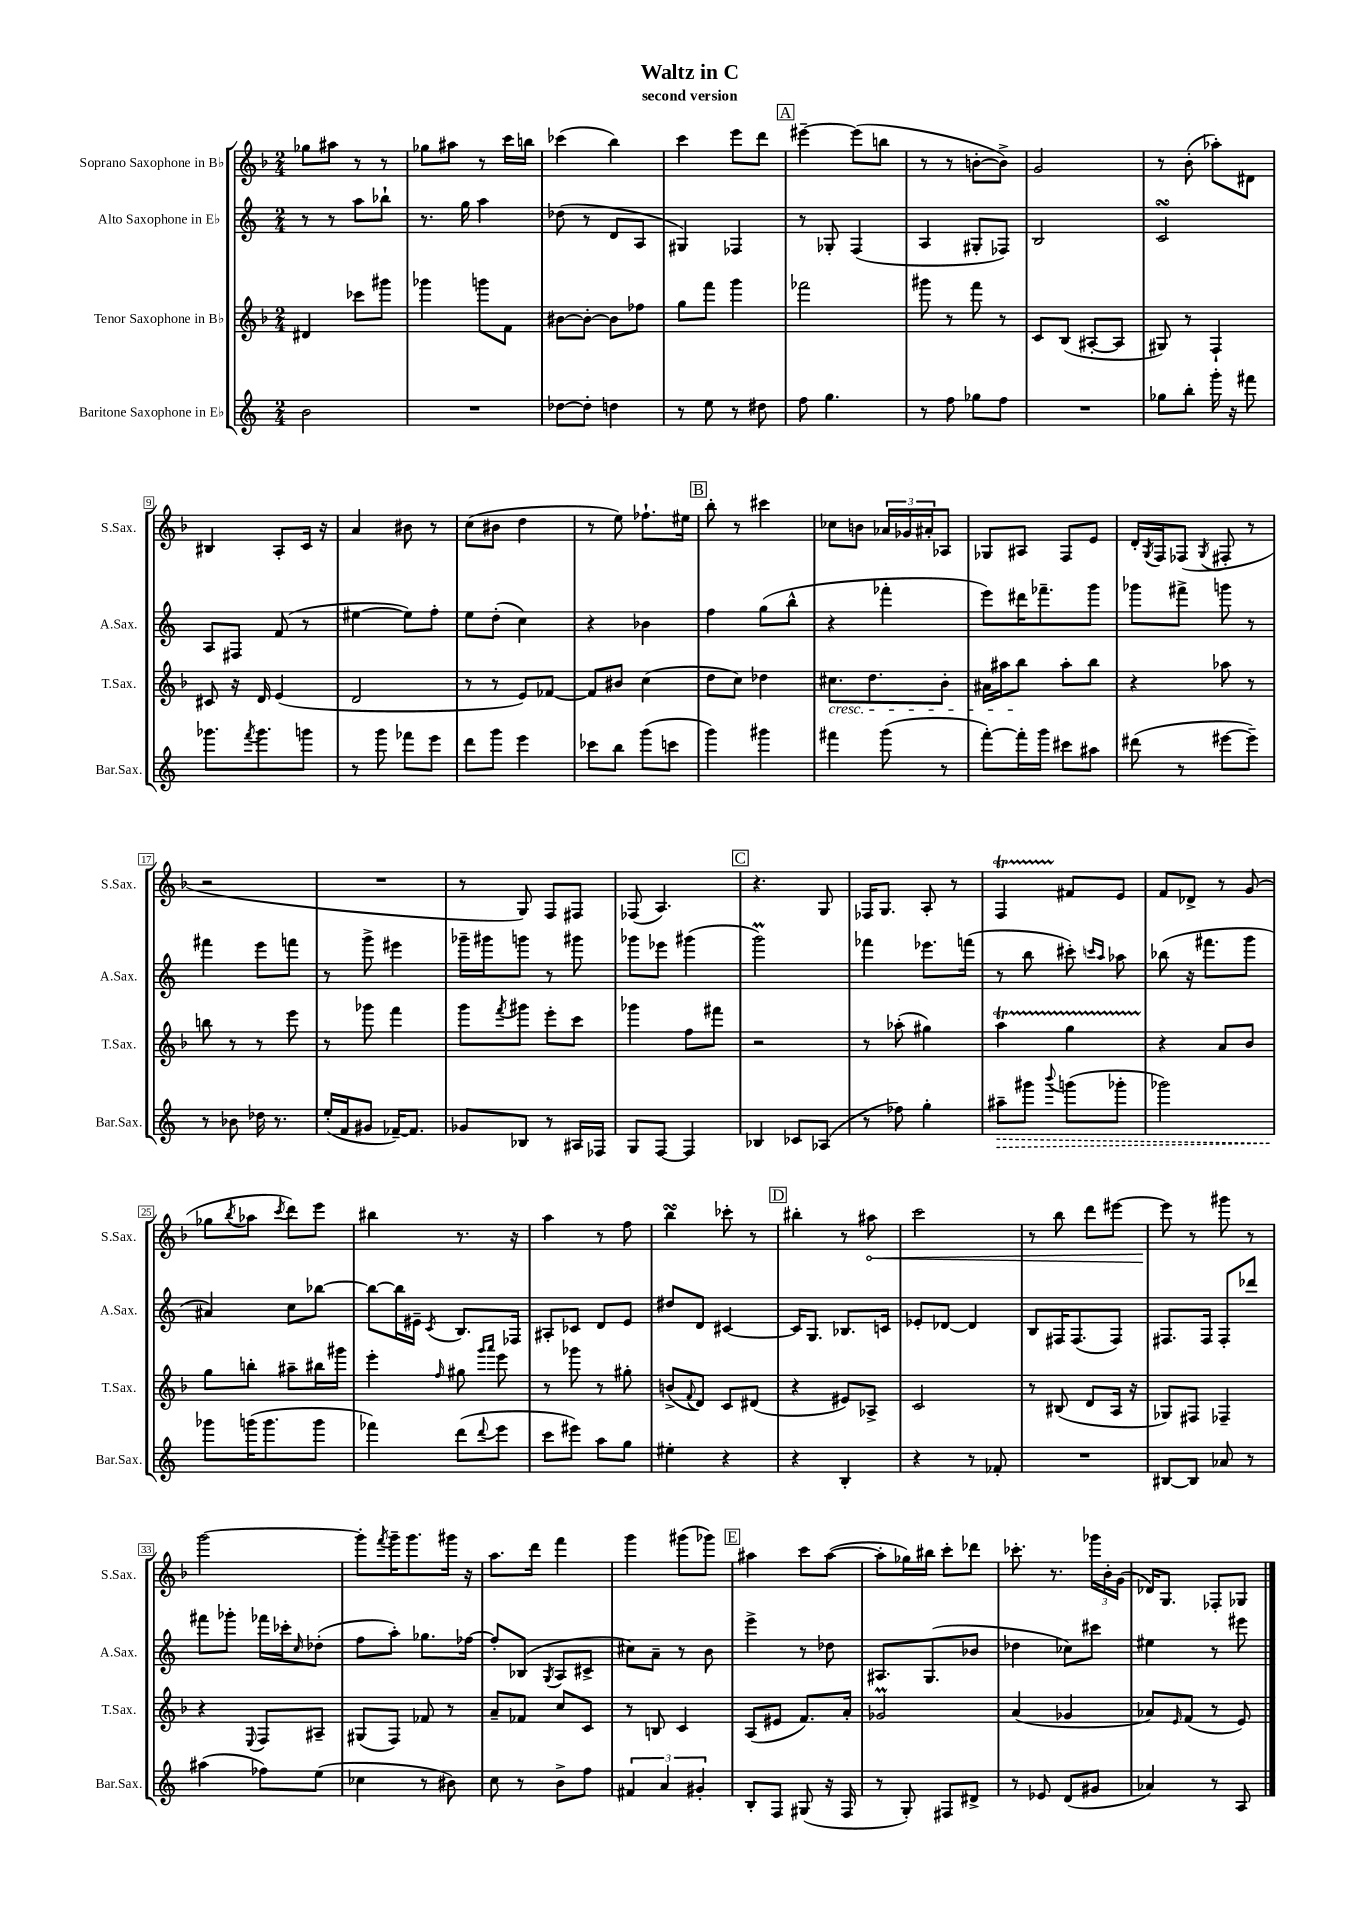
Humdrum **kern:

**kern	**dynam	**kern	**kern	**kern	**dynam
*part4	*part4	*part3	*part2	*part1	*part1
*staff4	*staff4	*staff3	*staff2	*staff1	*staff1
*I"Baritone Saxophone in E♭	*	*I"Tenor Saxophone in B♭	*I"Alto Saxophone in E♭	*I"Soprano Saxophone in B♭	*
*I'Bar.Sax.	*	*I'T.Sax.	*I'A.Sax.	*I'S.Sax.	*
*clefG2	*	*clefG2	*clefG2	*clefG2	*
*k[]	*	*k[b-]	*k[]	*k[b-]	*
*M2/4	*	*M2/4	*M2/4	*M2/4	*
=1	=1	=1	=1	=1	=1
2b\	.	4d#X/	8r	8gg-X\L	.
.	.	.	8r	8aa#X\J	.
.	.	8ccc-X\L	8aa\L	8r	.
.	.	8ggg#X\J	8bb-X`\J	8r	.
=2	=2	=2	=2	=2	=2
2r	.	4ggg-X\	8.r	8gg-X\L	.
.	.	.	.	8aa#X\J	.
.	.	.	16gg\	.	.
.	.	8gggn\L	4aa\	8r	.
.	.	8f\J	.	16ccc\LL	.
.	.	.	.	16bbn\JJ	.
=3	=3	=3	=3	=3	=3
[8dd-X\L	.	[8b#X\L	(8dd-X\	(4ccc-X\	.
8dd-'\J]	.	8b#'\J_	8r	.	.
4ddn\	.	8b#\L]	8d/L	4bb-\)	.
.	.	8ff-X\J	8A/J	.	.
=4	=4	=4	=4	=4	=4
8r	.	8gg\L	4G#X/)	4ccc\	.
8ee\	.	8fff\J	.	.	.
8r	.	4ggg\	4F-X/	8eee\L	.
8dd#X\	.	.	.	8ddd\J	.
!!LO:REH:place=s1:t=A
=5	=5	=5	=5	=5	=5
8ff\	.	2fff-X\	8r	[4eee#X~\	.
4.gg\	.	.	8G-X'/	.	.
.	.	.	(4F/	(8eee#\L]	.
.	.	.	.	8bbn\J	.
=6	=6	=6	=6	=6	=6
8r	.	8ggg#X\	4A/	8r	.
8ff\	.	8r	.	8r	.
8gg-X\L	.	8fff\	8G#X'/L	[8bn'\L	.
8ff\J	.	8r	8F-X/J)	8b^\J])	.
=7	=7	=7	=7	=7	=7
2r	.	8c/L	2B/	2g/	.
.	.	(8B-/J	.	.	.
.	.	[8A#X'/L	.	.	.
.	.	8A#/J]	.	.	.
=8	=8	=8	=8	=8	=8
8gg-X\L	.	8G#X/)	2csSSs/	8r	.
8bb'\J	.	8r	.	(8b-'\	.
16ggg'\	.	4F`/	.	8aa-X'\L)	.
16r	.	.	.	.	.
8fff#X\	.	.	.	8d#X\J	.
!!LO:LB:g=z
=9	=9	=9	=9	=9	=9
8.ggg-X\L	.	8c#X/	8A/L	4B#X/	.
.	.	16r	8F#X/J	.	.
8qfff/	.	.	.	.	.
8.ggg-\	.	16d/	.	.	.
.	.	(4e/	(8f/	8A'/L	.
8gggn\J	.	.	8r	16c/Jk	.
.	.	.	.	16r	.
=10	=10	=10	=10	=10	=10
8r	.	2d/	[4ee#X\	4a/	.
8ggg\	.	.	.	.	.
8fff-X\L	.	.	8ee#\L])	8b#X\	.
8eee\J	.	.	8ff'\J	8r	.
=11	=11	=11	=11	=11	=11
8ddd\L	.	8r	8ee\L	(8cc\L	.
8ggg\J	.	8r	(8dd'\J	8b#X\J	.
4eee\	.	8e/L)	4cc\)	4dd\	.
.	.	[8f-X/J	.	.	.
=12	=12	=12	=12	=12	=12
8ccc-X\L	.	8f-/L]	4r	8r	.
8bb\J	.	8b#X/J	.	8ee\)	.
(8ggg\L	.	(4cc\	4b-X\	8.ff-X`\L	.
8cccn\J	.	.	.	.	.
.	.	.	.	16ee#X\Jk	.
!!LO:REH:place=s1:t=B
=13	=13	=13	=13	=13	=13
4ggg\)	.	8dd\L	4ff\	8bb-'\	.
.	.	8cc\J)	.	8r	.
4ggg#X\	.	4dd-X\	(8gg\L	4ccc#X\	.
.	.	.	8bb^^\J	.	.
=14	=14	=14	=14	=14	=14
!	!	!LO:TX:b:i:t=cresc.	!	!	!
4fff#X\	.	8.cc#X\L	4r	8cc-X\L	.
.	.	.	.	8bn\J	.
.	.	8.dd\	.	.	.
(8ggg\	.	.	4fff-X'\	24a-X/LL	.
.	.	.	.	24g-X/	.
.	.	.	.	24a#X'/J	.
8r	.	8b-'\J	.	8A-X/J	.
=15	=15	=15	=15	=15	=15
[8fff'\L)	.	16a#X\LL	8eee\L)	8G-X/L	.
.	.	16aa#X\J	.	.	.
16fff'\L]	.	8bb-\J	16ddd#X\K	8A#X/J	.
16ggg\JJ	.	.	8.fff-X~\	.	.
8ccc#X\L	.	8aa#'\L	.	8F/L	.
8aa#X\J	.	8bb-\J	8ggg\J	8e/J	.
=16	=16	=16	=16	=16	=16
(8ddd#X\	.	4r	8ggg-X\L	16d'/LL	.
.	.	.	.	8qG/	.
.	.	.	.	16F/J	.
8r	.	.	8fff#X^\J	(8F-X/J	.
.	.	.	.	8qG/	.
[8eee#X\L	.	8aa-X\	8gggn\	8F#X'/	.
8eee#~\J])	.	8r	8r	8r	.
!!LO:LB:g=z
=17	=17	=17	=17	=17	=17
8r	.	8bbn\	4fff#X\	2r	.
8b-X\	.	8r	.	.	.
16dd-X\	.	8r	8eee\L	.	.
8.r	.	.	.	.	.
.	.	8eee\	8fffn\J	.	.
=18	=18	=18	=18	=18	=18
(16ee'/LL	.	8r	8r	2r	.
16f/J	.	.	.	.	.
8g#X/J	.	8ggg-X\	8ggg^\	.	.
[16f-X~/KL)	.	4fff\	4eee#X\	.	.
8.f-/J]	.	.	.	.	.
=19	=19	=19	=19	=19	=19
8g-X/L	.	8ggg\L	16ggg-X~\LL	8r	.
.	.	.	16ggg#X\J	.	.
.	.	8qfff/	.	.	.
8B-X/J	.	8ggg#X\J	8gggn\J	8G/)	.
8r	.	8eee'\L	8r	8F/L	.
16A#X/LL	.	8ccc\J	8ggg#X\	8F#X/J	.
16F-X/JJ	.	.	.	.	.
=20	=20	=20	=20	=20	=20
8G/L	.	4ggg-X\	8ggg-X\L	(8F-X/	.
[8F/J	.	.	8eee-X\J	4.A/)	.
4F/]	.	8ff\L	(4ggg#X\	.	.
.	.	8fff#X\J	.	.	.
!!LO:REH:place=s1:t=C
=21	=21	=21	=21	=21	=21
4B-X/	.	2r	2gggM\)	4.r	.
8c-X/L	.	.	.	.	.
(8A-X/J	.	.	.	8G/	.
=22	=22	=22	=22	=22	=22
8r	.	8r	4fff-X\	16F-X/KL	.
.	.	.	.	8.G/J	.
8ff-X\)	.	(8aa-X'\	.	.	.
4gg'\	.	4gg#X\)	8.eee-X\L	8A'/	.
.	.	.	.	8r	.
.	.	.	(16fffn\Jk	.	.
=23	=23	=23	=23	=23	=23
!	!LO:HP:b	!	!	!	!
8aa#X~\L	>	4aat\	8r	4FT/	.
8ggg#X\J	.	.	8bb\	.	.
8qqbbb/	.	.	.	.	.
(8gggn\L	.	4ggTTT\	8ccc#X'\)	8f#X/L	.
.	.	.	16qqcccn/LL	.	.
.	.	.	16qqaa/JJ	.	.
8ggg-X'\J	.	.	8aa-X\	8e/J	.
=24	=24	=24	=24	=24	=24
2ggg-X\)	.	4r	(8bb-X\	8f/L	.
.	.	.	16r	8d-X^/J	.
.	.	.	8.fff#X\L	.	.
.	.	8a/L	.	8r	.
.	.	8b-/J	8ggg\J	(8g/	.
!!LO:LB:g=z
=25	=25	=25	=25	=25	=25
8ggg-X\L	.	8gg\L	4a#X/)	8gg-X\L	.
.	.	.	.	8qbb-/	.
(16gggn\K	]	8bbn'\J	.	8aa-X\J	.
8.ggg\	.	.	.	.	.
.	.	.	.	8qccc/	.
.	.	8aa#X~\L	8cc\L	8ddd\L)	.
8ggg\J	.	16bb#X\L	[8bb-X\J	8eee\J	.
.	.	16ggg#X\JJ	.	.	.
=26	=26	=26	=26	=26	=26
4fff-X\)	.	4eee'\	8bb-\L_	4bb#X\	.
.	.	.	16bb-\L]	.	.
.	.	.	16e#X~\JJ	.	.
.	.	16qqff/	8qc/	.	.
(8ddd\L	.	8gg#X\	8.B/L	8.r	.
.	.	16qqggg/LL	.	.	.
8qqddd/	.	16qqaaa/JJ	.	.	.
8eee\J	.	8eee\	.	.	.
.	.	.	16F-X/Jk	16r	.
=27	=27	=27	=27	=27	=27
8ccc\L	.	8r	8A#X'/L	4aa\	.
8eee#X\J)	.	8ggg-X\	8c-X/J	.	.
8aa\L	.	8r	8d/L	8r	.
8gg\J	.	8gg#X'\	8e/J	8ff\	.
=28	=28	=28	=28	=28	=28
4ee#X'\	.	(8bn^/L	8dd#X/L	4bb-sSSs\	.
.	.	8qqf/	.	.	.
.	.	8d/J)	8d/J	.	.
4r	.	8c/L	[4c#X/	8ccc-X'\	.
.	.	(8d#X/J	.	8r	.
!!LO:REH:place=s1:t=D
=29	=29	=29	=29	=29	=29
4r	.	4r	16c#/KL]	4bb#X'\	.
.	.	.	8.G/J	.	.
4B'/	.	8e#X/L)	8.B-X/L	8r	.
!	!	!	!	!	!LO:HP:b
.	.	8A-X^/J	.	8aa#X\	<
.	.	.	16cn/Jk	.	.
=30	=30	=30	=30	=30	=30
4r	.	2c/	8e-X'/L	2ccc\	.
.	.	.	[8d-X/J	.	.
8r	.	.	4d-/]	.	.
8f-X'/	.	.	.	.	.
=31	=31	=31	=31	=31	=31
2r	.	8r	8B/L	8r	.
.	.	(8B#X/	16F#X/K	8bb-\	.
.	.	.	(8.F#/	.	.
.	.	8d/L	.	8ddd\L	.
.	.	16A/Jk	8F#/J)	[8eee#X\J	.
.	.	16r	.	.	.
=32	=32	=32	=32	=32	=32
[8B#X/L	.	8G-X/L)	8.F#X/L	8eee#\]	.
8B#/J]	.	8F#X/J	.	8r	[
.	.	.	16F#/Jk	.	.
8a-X/	.	4F-X~/	8F#'/L	8ggg#X\	.
8r	.	.	8ddd-X/J	8r	.
!!LO:LB:g=z
=33	=33	=33	=33	=33	=33
(4aa#X\	.	4r	8fff#X\L	[2ggg\	.
.	.	.	8ggg-X'\J	.	.
.	.	8qqE/	.	.	.
8ff-X\L)	.	8F/L	16fff-X\LL	.	.
.	.	.	16ccc-X'\J	.	.
.	.	.	16qqcc/	.	.
(8ee\J	.	8A#X~/J	(8dd-X'\J	.	.
=34	=34	=34	=34	=34	=34
4cc-X\	.	(8G#X/L	8ff\L	8ggg'\L]	.
.	.	.	.	8qfff/	.
.	.	8F/J)	8aa'\J)	16ggg~\K	.
.	.	.	.	8.ggg\	.
8r	.	8f-X/	8.gg-X\L	.	.
8b#X\)	.	8r	.	16ggg#X\Jk	.
.	.	.	[16ff-X\Jk	16r	.
=35	=35	=35	=35	=35	=35
8cc\	.	8a~/L	8ff-'/L]	8.aa\L	.
8r	.	8f-X/J	(8B-X/J	.	.
.	.	.	.	16ddd\Jk	.
.	.	.	8qG/	.	.
8b^\L	.	8cc/L	8A/L	4fff\	.
8ff\J	.	8c/J	8c#X^/J	.	.
=36	=36	=36	=36	=36	=36
6f#X/	.	8r	8cc#X\L)	4ggg\	.
.	.	8Bn/	8a~\J	.	.
6a/	.	.	.	.	.
.	.	4c/	8r	(8ggg#X\L	.
6g#X'/	.	.	.	.	.
.	.	.	8b\	8ggg-X\J)	.
!!LO:REH:place=s1:t=E
=37	=37	=37	=37	=37	=37
8B'/L	.	(8A/L	4eee^\	4aa#X\	.
8F/J	.	8e#X/J	.	.	.
(8G#X/	.	8.f/L)	8r	8ccc\L	.
16r	.	.	8dd-X\	([8aa#\J	.
16F/	.	16a'/Jk	.	.	.
=38	=38	=38	=38	=38	=38
8r	.	2g-XM/	8.A#X/L	8aa#'\L]	.
8G'/)	.	.	.	16gg-X\L)	.
.	.	.	(8.G/	16bb#X\JJ	.
8F#X/L	.	.	.	8ccc'\L	.
8d#X^/J	.	.	8b-X/J	8ddd-X\J	.
=39	=39	=39	=39	=39	=39
8r	.	(4a/	4dd-X\	8.ccc-X'\	.
8e-X/	.	.	.	.	.
.	.	.	.	8.r	.
(8d/L	.	4g-X/	8cc-X\L)	.	.
8g#X/J	.	.	8ccc#X\J	24ggg-X\LL	.
.	.	.	.	24b-'\	.
.	.	.	.	(24g\JJ	.
=40	=40	=40	=40	=40	=40
4a-X/)	.	8a-X/L)	4ee#X\	16d-X/KL)	.
.	.	.	.	8.G/J	.
.	.	16qqe/	.	.	.
.	.	(8f/J	.	.	.
8r	.	8r	8r	8F-X'/L	.
8A/	.	8e/)	8eee#X\	8G-X/J	.
==	==	==	==	==	==
*-	*-	*-	*-	*-	*-
